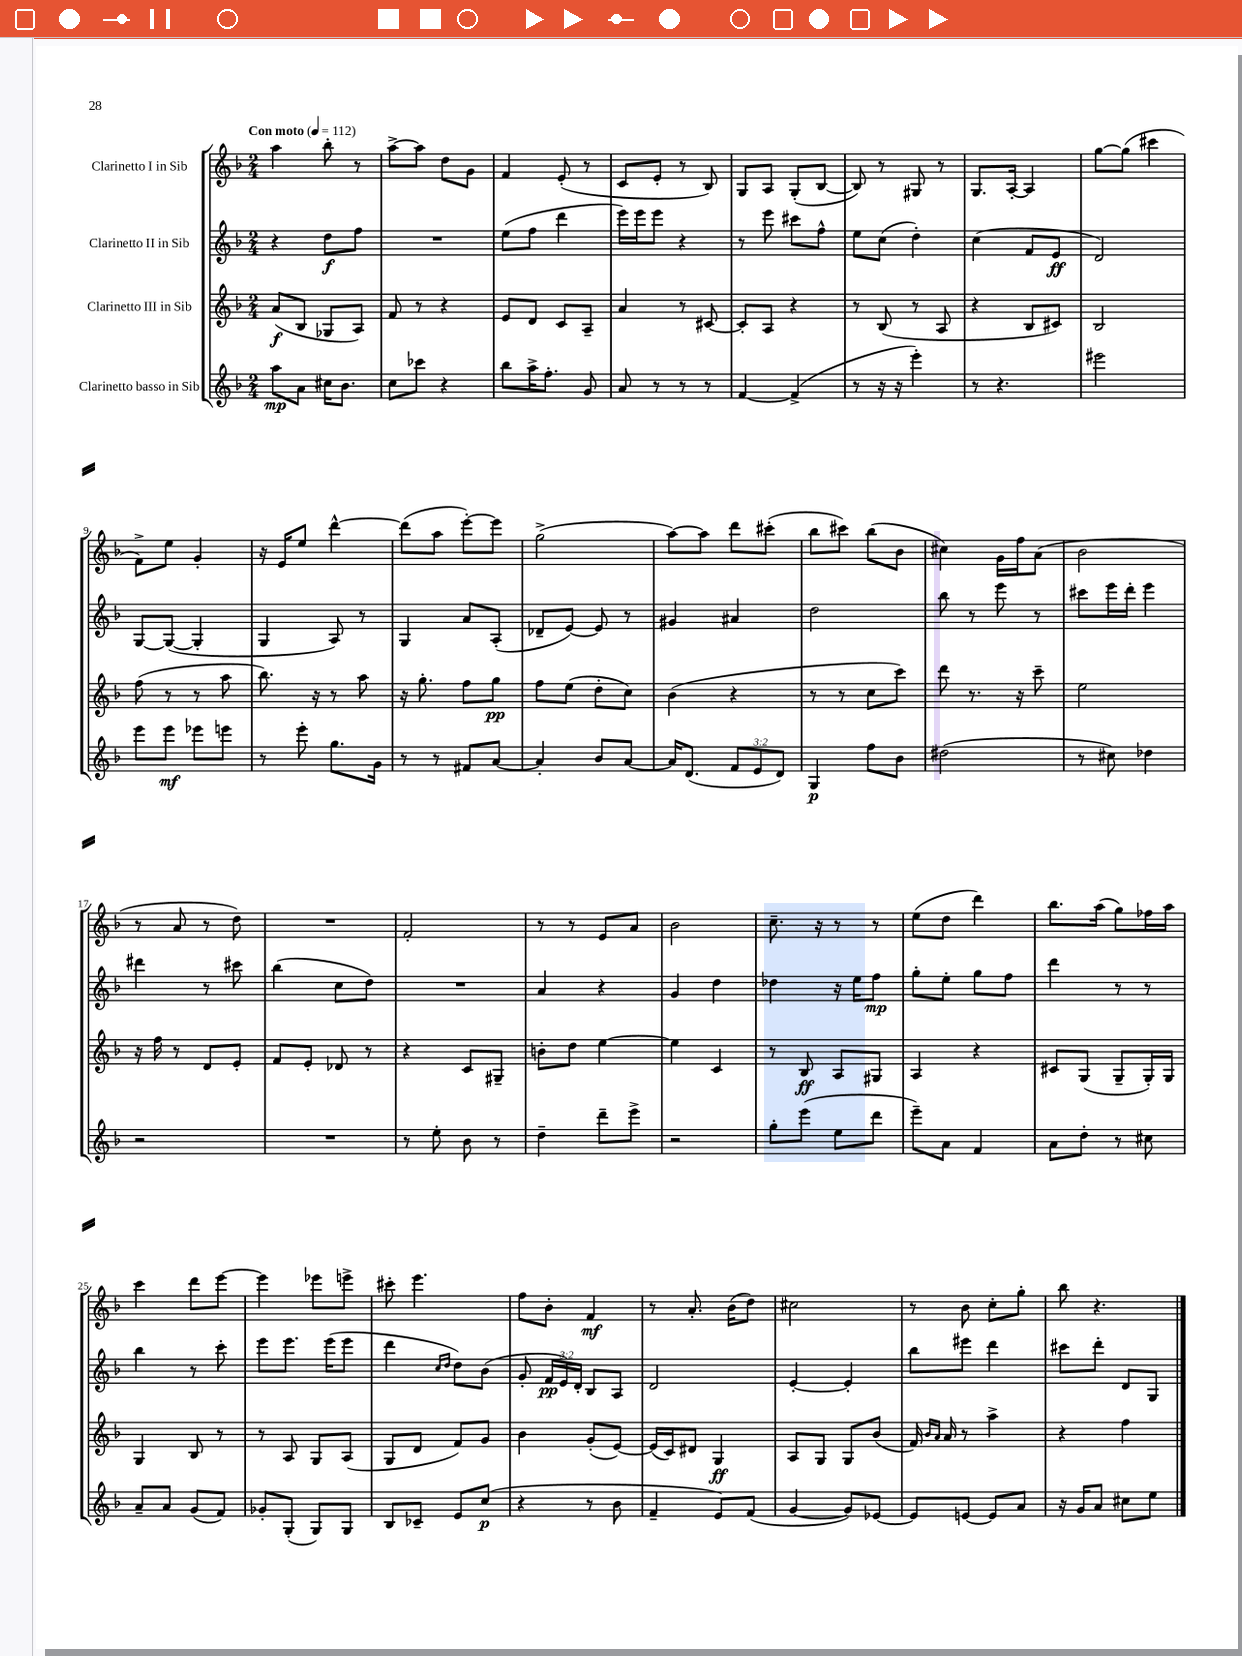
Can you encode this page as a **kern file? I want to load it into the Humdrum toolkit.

**kern	**kern	**kern	**kern
*staff4	*staff3	*staff2	*staff1
*clefG2	*clefG2	*clefG2	*clefG2
*k[b-]	*k[b-]	*k[b-]	*k[b-]
*M2/4	*M2/4	*M2/4	*M2/4
*MM112	*MM112	*MM112	*MM112
8aa	(8a	4r	4aa
8a	8B-	.	.
16cc#	8G-	8dd	8bb-'
8.b-	.	.	.
.	8A)	8ff	8r
=	=	=	=
8cc	8f	2r	[8aa^
8ccc-	8r	.	8aa]
4r	4r	.	8dd
.	.	.	8g
=	=	=	=
8bb-	8e	(8ee	4f
16aa^	8d	8ff	.
8.ff'	.	.	.
.	8c	4ddd	(8e'
8g	8A~	.	8r
=	=	=	=
8a	4a	16eee)	8c
.	.	16eee	.
8r	.	8eee	8e'
8r	8r	4r	8r
8r	[8c#	.	8B-)
=	=	=	=
[4f	8c#']	8r	8G
.	8A	8eee	8A
(4f^]	4r	8ccc#	(8G'
.	.	8ff^^	[8B-
=	=	=	=
8r	8r	8ee	8B-])
16r	(8B-	(8cc	8r
16r	.	.	.
4eee')	8r	4dd')	8G#
.	8A	.	8r
=	=	=	=
8r	4r	(4cc	8.G
4.r	.	.	.
.	.	.	[16A'
.	8B-	8f	4A]
.	8c#)	8e	.
=	=	=	=
2eee#	2B-	2d)	[8gg
.	.	.	(8gg]
.	.	.	4ccc#
=	=	=	=
8eee	(8ff	[8G	8f^)
8eee	8r	(8G_	8ee
8eee-	8r	4G']	4g'
8eee	8aa	.	.
=	=	=	=
8r	8.bb-)	4G	16r
.	.	.	16e
8eee'	.	.	8ee
.	16r	.	.
8.gg	8r	8A)	[4ddd^^
.	8aa	8r	.
16g	.	.	.
=	=	=	=
8r	16r	4G	(8ddd]
.	8.gg'	.	.
8r	.	.	8aa
8f#	8ff	8a	[8eee')
[8a	8gg	(8A'	8eee]
=	=	=	=
4a']	8ff	8d-~	(2gg^
.	(8ee	[8e)	.
8b-	8dd'	8e]	.
[8a	8cc)	8r	.
=	=	=	=
16a]	(4b-	4g#	[8aa)
(8.d	.	.	.
.	.	.	8aa]
12f	4r	4a#	8ddd
12e	.	.	.
.	.	.	(8ccc#'
12d)	.	.	.
=	=	=	=
4G	8r	2dd	8bb-
.	8r	.	8ccc#)
8ff	8cc	.	(8bb-
8b-	8ccc)	.	8b-
=	=	=	=
(2dd#	8ddd	8bb-	4cc#)
.	8.r	8r	.
.	.	8eee	16g
.	16r	.	16ff
.	8ccc~	8r	(8a
=	=	=	=
8r	2ee	8ccc#	2b-
8cc#)	.	16eee	.
.	.	16ddd'	.
4dd-	.	4eee	.
=	=	=	=
2r	16r	4ddd#	8r
.	16ff	.	.
.	8r	.	8a
.	8d	8r	8r
.	8e'	8ccc#	8dd)
=	=	=	=
2r	8f	(4bb-	2r
.	8e'	.	.
.	8d-	8cc	.
.	8r	8dd)	.
=	=	=	=
8r	4r	2r	2f'
8ee'	.	.	.
8b-	8c	.	.
8r	8G#~	.	.
=	=	=	=
4dd~	8b'	4a	8r
.	8dd	.	8r
8ddd~	[4ee	4r	8e
8eee^	.	.	8a
=	=	=	=
2r	4ee]	4g	2b-
.	4c	4dd	.
=	=	=	=
8gg'	8r	4dd-	8.cc~
(8eee	8B-	.	.
.	.	.	16r
8ee	8A	16r	8r
.	.	16ee	.
8ddd	8G#	8ff	8r
=	=	=	=
8eee~)	4A	8gg'	(8ee
8a	.	8ee'	8dd
4f	4r	8gg	4ddd)
.	.	8ff	.
=	=	=	=
8a	8c#	4ddd	8.bb-
8dd'	(8G	.	.
.	.	.	(16aa
8r	8G~	8r	8gg)
8cc#	16G')	8r	16ff-
.	16G	.	16aa
=	=	=	=
8a~	4G	4bb-	4ccc
8a	.	.	.
(8g	8B-	8r	8ddd
8f)	8r	8ccc'	[8eee
=	=	=	=
8g-'	8r	8eee	4eee]
(8G'	8A	8.eee	.
8G)	8G	.	8eee-
.	.	(16eee	.
8G	(8A	8eee	8eee^
=	=	=	=
8B-	8G	4ddd	8ccc#'
8c-~	8d	.	4.eee
.	.	16qqcc	.
.	.	16qqdd	.
8e	8f)	8dd)	.
(8cc	8g	(8b-	.
=	=	=	=
4r	4b-	8g'	8ff
.	.	24f	8b-'
.	.	24e)	.
.	.	24d'	.
8r	(8g'	8B-	4f
8b-	[8e)	8A	.
=	=	=	=
4f~	(16e]	2d	8r
.	16c)	.	.
.	8d#	.	8.a'
8e)	4G	.	.
.	.	.	(16b-
(8f	.	.	8dd)
=	=	=	=
[4g	8A	[4e'	2cc#
.	8G	.	.
8g])	8G	4e']	.
[8e-	(8b-	.	.
=	=	=	=
8e-]	16f)	8bb-	8r
.	16qqb-	.	.
.	16qqa	.	.
.	16a	.	.
[8e	8r	8eee#	8b-
8e]	4aa^	4ddd	8cc'
8a	.	.	8gg'
=	=	=	=
16r	4r	8ccc#	8bb-
16g	.	.	.
8a	.	8ddd'	4.r
8cc#	4ff	8d	.
8ee	.	8G	.
==	==	==	==
*-	*-	*-	*-
